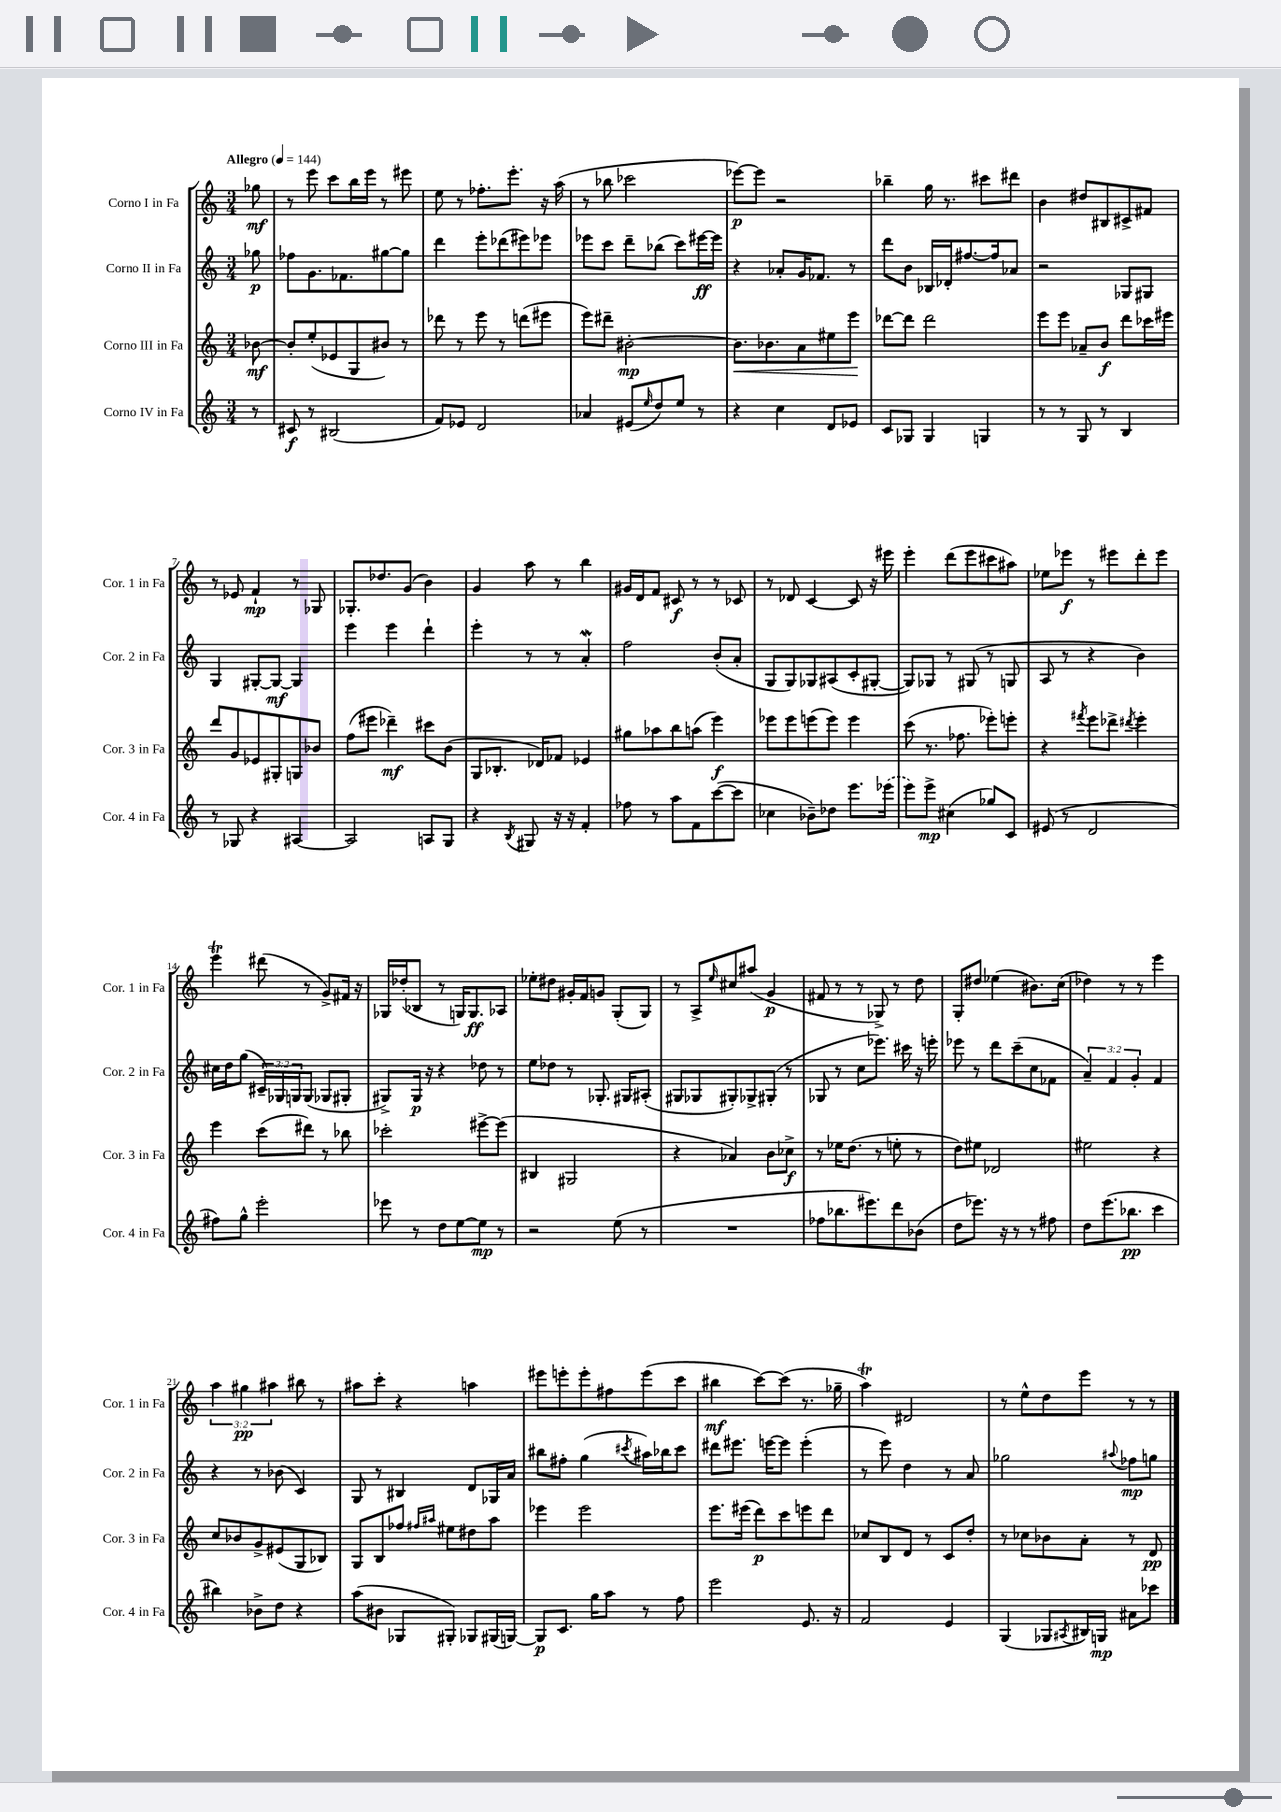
<<
\new StaffGroup <<
\new Staff = "s0" \with { instrumentName = "Corno I in Fa" shortInstrumentName = "Cor. 1 in Fa" } {
    \clef treble \key c \major \numericTimeSignature \time 3/4 \override Staff.TupletNumber.text = #tuplet-number::calc-fraction-text \partial 8 \tempo "Allegro" 4 = 144
    ges''8\mf |
    r8 e'''8 c'''8 b''16 e'''16 r8 eis'''8 |
    e''8 r8 fes''8.-. e'''8.-. r16 a''16( |
    r8 bes''8 ces'''2 |
    ees'''8~\p) ees'''8 r2 |
    bes''4-- g''16 r8. cis'''8 dis'''8 |
    b'4 dis''8 bis8 cis'8-> fis'8 |
    r8 ees'8 f'4-!\mp r8 ges8 |
    ges8.-. des''8. g'8( b'4) |
    g'4 a''8 r8 b''4 |
    gis'16 d'16 f'8 cis'8\f r8 r8 ces'8 |
    r8 des'8 c'4~ c'8 r16 eis'''16 |
    e'''4-. d'''8( e'''8 cis'''8 ais''8) |
    ees''8 ees'''8\f r8 eis'''8 d'''8-. eis'''8 |
    e'''4\trill dis'''8( r8 g'8->) fis'16 r16 |
    ges16 des''16-.( bes8 r8 g16) g8.\ff aes8 |
    ees''8-. dis''8 gis'16-. f'16 g'8 g8-.( g8) |
    r8 a8-> \grace { e''16 } cis''8 ais''8( g'4\p |
    fis'8 r8 r8 ges8->) r8 d''8 |
    g8-. dis''8 ees''4( bis'8.) c''16( |
    des''4) r8 r8 e'''4 |
    \tuplet 3/2 { a''4 gis''4\pp ais''4 } bis''8 r8 |
    ais''8 c'''8-. r4 a''4 |
    eis'''8 e'''8-. e'''8-. fis''8 e'''8( c'''8 |
    bis''4\mf c'''8~) c'''8( r8. ges''16-- |
    a''4\trill) dis'2 |
    r8 e''8-^ d''8 e'''8 r8 r8 \bar "|." |
}
\new Staff = "s1" \with { instrumentName = "Corno II in Fa" shortInstrumentName = "Cor. 2 in Fa" } {
    \clef treble \key c \major \numericTimeSignature \time 3/4 \override Staff.TupletNumber.text = #tuplet-number::calc-fraction-text \partial 8
    ges''8\p |
    fes''8 g'8. fes'8. gis''8~ gis''8 |
    d'''4 e'''8-. des'''8( eis'''8) ees'''8 |
    ees'''8 c'''8 d'''8-- bes''8( c'''8) eis'''16~\ff eis'''16 |
    r4 aes'8-. g'16 fes'8. r8 |
    d'''8 b'8 bes16 des'16-. fis''8.~ fis''16 aes'8 |
    r2 ges8 gis8 |
    g4 gis8~-. gis8~\mf gis4 |
    e'''4 e'''4 d'''4-! |
    e'''4-. r8 r8 a'4-.\mordent |
    f''2 b'8-.( a'8-. |
    g8 g8) ges8 ais8( c'8-. gis8~-. |
    gis8) ges8 r8 gis8( r8 g8 |
    a8 r8 r4 b'4) |
    cis''16 d''16 g''8( \tuplet 3/2 { cis'16--) ges16 g16 } g8( ges8 gis8-. |
    gis8->) gis16\p r16 r4 des''8 r8 |
    e''8 des''8 r8 ges8.-. gis16 ais8-.( |
    gis8 ges8 gis8-.) ges8-> gis8-.( r8 |
    ges8 r8 c''8 ees'''8.) cis'''16 r16 e'''16-. |
    ees'''8 r8 d'''8 c'''8--( c''8 fes'8 |
    \tuplet 3/2 { a'4--) f'4 g'4-. } f'4 |
    r4 r8 bes'8( c'4) |
    g8 r8 bis4 d'8 ges16 a'16 |
    bis''8 fis''8-. g''4( \acciaccatura { cis'''8 } ais''16) bes''16 cis'''8 |
    dis'''8 eis'''8. e'''16~ e'''8 e'''4-.( |
    r8 e'''8) d''4 r8 a'8 |
    ges''2 \appoggiatura { ais''8 } fes''8\mp g''8 \bar "|." |
}
\new Staff = "s2" \with { instrumentName = "Corno III in Fa" shortInstrumentName = "Cor. 3 in Fa" } {
    \clef treble \key c \major \numericTimeSignature \time 3/4 \partial 8
    bes'8~\mf |
    bes'8-. e''8-.( ees'8 g8 bis'8) r8 |
    des'''8 r8 e'''8 r8 d'''8( eis'''8 |
    e'''8) dis'''8-- bis'2~-.\mp |
    bis'8.\< bes'8. a'8 eis''8 e'''8\! |
    des'''8~ des'''8 des'''2 |
    e'''8 e'''8 aes'8-- b'8\f d'''8 ces'''16 eis'''16 |
    d'''8 g'8 ees'8 gis8-. g8 bes'8 |
    f''8( eis'''8 des'''4--\mf) cis'''8 b'8( |
    g8 bes8.-. des'16) fes'8 ees'4 |
    gis''8 aes''8 b''8 a''8( e'''4\f) |
    ees'''8 ees'''8 e'''8( e'''8) e'''4 |
    c'''8( r8. fes''8. ees'''8-.) e'''8-. |
    r4 \acciaccatura { fis'''8 } e'''8 des'''8-> \acciaccatura { dis'''8 } e'''4-. |
    e'''4 c'''8( dis'''8) r8 bes''8 |
    ces'''2-. eis'''8~-> eis'''8( |
    bis4 gis2 |
    r4 aes'4) b'8 ces''8->\f |
    r8 ees''16 d''8.( r8 e''8-. r8 |
    d''8) eis''8 des'2 |
    eis''2 r4 |
    c''8 bes'8 g'8-> eis'8( g8 bes8) |
    g8 b8 fes''8 \grace { fis''16 ais''16 } eis''8 dis''8 ais''8 |
    ees'''4 ees'''2 |
    e'''8. eis'''16( d'''8\p) c'''8 e'''8 d'''8 |
    ces''8 b8 d'8 r8 c'8 d''8-. |
    r8 ces''8 bes'8 a'8-. r8 d'8\pp \bar "|." |
}
\new Staff = "s3" \with { instrumentName = "Corno IV in Fa" shortInstrumentName = "Cor. 4 in Fa" } {
    \clef treble \key c \major \numericTimeSignature \time 3/4 \partial 8
    r8 |
    cis'8\f r8 bis2( |
    f'8) ees'8 d'2 |
    aes'4 eis'8( \grace { e''16 } d''8) e''8 r8 |
    r4 c''4 d'8 ees'8 |
    c'8 ges8 ges4 g4 |
    r8 r8 g8 r8 b4 |
    r8 ges8 r4 ais4~ |
    ais2 a8 g8 |
    r4 \acciaccatura { b8 } gis8 r16 r16 f'4-. |
    fes''8 r8 a''8 f'8 c'''8~( c'''8 |
    ces''4 bes'8--) des''8 e'''8. \once \slurDashed ees'''16( |
    e'''8) e'''8->\mp cis''4( ges''8) c'8 |
    eis'8( r8 d'2 |
    fis''8) g''8-^ e'''2-. |
    ees'''8 r8 d''8 e''8~ e''8\mp r8 |
    r2 e''8( r8 |
    R2. |
    fes''8 bes''8. eis'''8.) d'''8 bes'8( |
    d''8 ees'''8.) r16 r8 r8 fis''8 |
    d''8 e'''8.( bes''8.\pp c'''4 |
    bis''4) bes'8-> d''8 r4 |
    a''8( bis'8 ges8 gis8-.) ges8 gis16( g16~) |
    g8\p c'8. g''16 a''8 r8 f''8 |
    e'''2 e'8. r16 |
    f'2 e'4 |
    g4( ges8 \acciaccatura { ais8 } bis16) g16\mp ais'8 ces'''8 \bar "|." |
}
>>
>>
